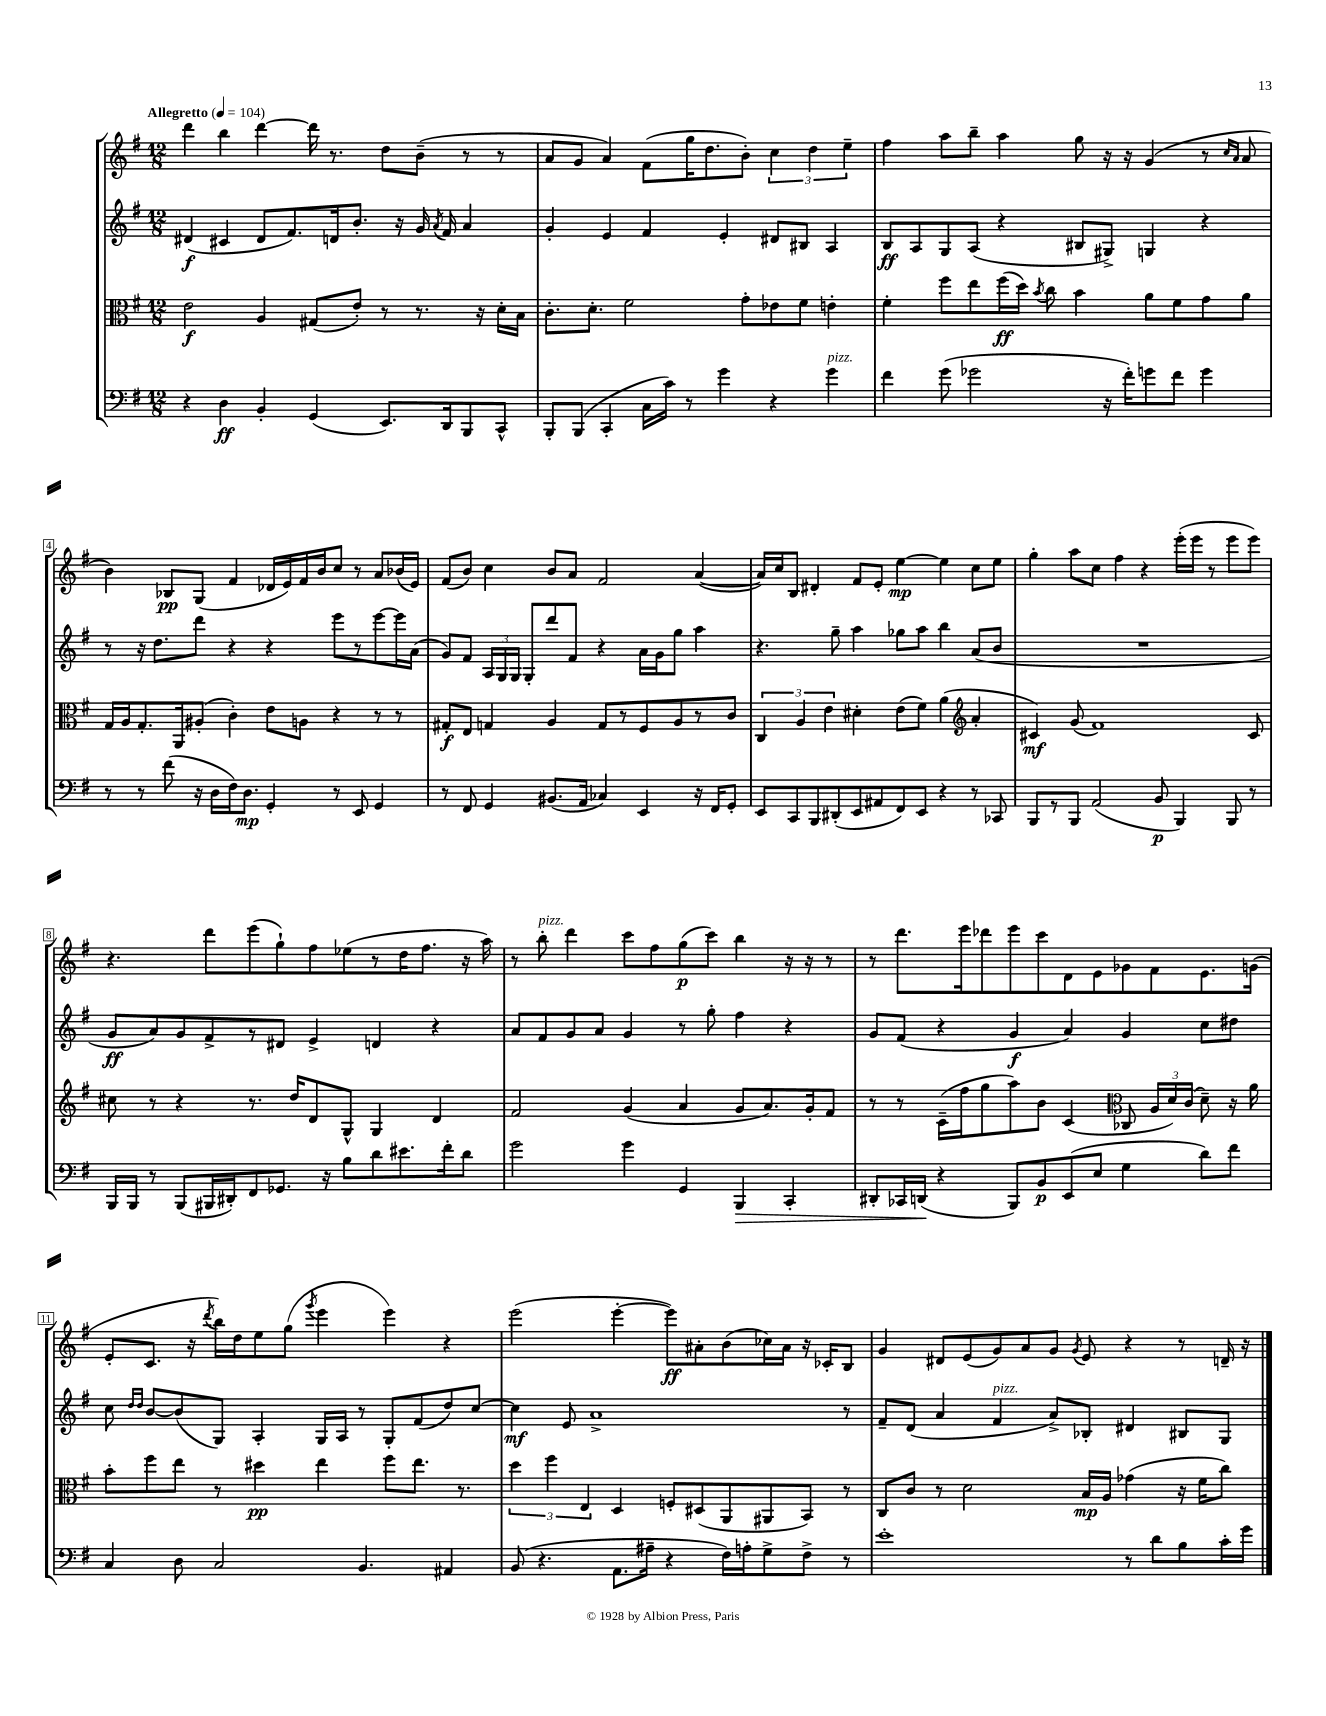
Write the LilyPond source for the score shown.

<<
\new StaffGroup <<
\new Staff = "s0" {
    \clef treble \key g \major \numericTimeSignature \time 12/8 \tempo "Allegretto" 4 = 104
    \autoBeamOff d'''4 b''4 d'''4~ d'''16 r8. d''8[ b'8]--( r8 r8 |
    a'8[ g'8] a'4) fis'8[( g''16 d''8. b'8]-.) \tuplet 3/2 { c''4 d''4 e''4-- } |
    fis''4 a''8[ b''8]-- a''4 g''8 r16 r16 g'4( r8 \grace { c''16[ a'16] } a'8 |
    b'4) bes8[\pp g8]( fis'4 des'16[ e'16) fis'16 b'16 c''8] r8 a'8[ bes'16( e'16]) |
    fis'8[( b'8]) c''4 b'8[ a'8] fis'2 a'4~( |
    a'16[) c''16 b8] dis'4-. fis'8[ e'8]-. e''4~\mp e''4 c''8[ e''8] |
    g''4-. a''8[ c''8] fis''4 r4 e'''16[-.( e'''16] r8 e'''8[ e'''8]) |
    r4. d'''8[ e'''8( g''8-!) fis''8 ees''8( r8 d''16 fis''8.] r16 a''16) |
    r8 b''8-.^\markup { \italic "pizz." } d'''4 c'''8[ fis''8 g''8\p( c'''8]) b''4 r16 r16 r8 |
    r8 d'''8.[ e'''16 des'''8 e'''8 c'''8 d'8 e'8 ges'8 fis'8 e'8. g'16]( |
    e'8[-. c'8.] r16 \acciaccatura { d'''8 } b''16[) d''16 e''8 g''8]( \acciaccatura { g'''8 } e'''4 e'''4) r4 |
    e'''2( e'''4~-. e'''8[\ff) ais'8-. b'8( ces''16) ais'16] r16 ces'16[-. b8] |
    g'4 dis'8[ e'8( g'8) a'8 g'8] \acciaccatura { g'8 } e'8 r4 r8 d'16-- r16 \bar "|." |
}
\new Staff = "s1" {
    \clef treble \key g \major \numericTimeSignature \time 12/8
    \autoBeamOff dis'4\f( cis'4 dis'8[ fis'8.) d'16 b'8.]-. r16 g'16 \acciaccatura { a'8 } fis'16 a'4 |
    g'4-. e'4 fis'4 e'4-. dis'8[ bis8] a4 |
    b8[\ff a8 g8 a8]( r4 bis8[ gis8]->) g4 r4 |
    r8 r16 d''8.[ d'''8] r4 r4 e'''8[ r8 e'''8~ e'''16 a'16]( |
    g'8[) fis'8] \tuplet 3/2 { a16[ g16 g16] } g8[-. d'''8 fis'8] r4 a'16[ g'16 g''8] a''4 |
    r4. g''8-- a''4 ges''8[ a''8] b''4 a'8[( b'8] |
    R1. |
    g'8[\ff a'8) g'8 fis'8-> r8 dis'8] e'4-> d'4 r4 |
    a'8[ fis'8 g'8 a'8] g'4 r8 g''8-. fis''4 r4 |
    g'8[ fis'8]( r4 g'4\f a'4) g'4 c''8[ dis''8] |
    c''8 \grace { d''16[ d''16] } b'8[~ b'8( g8]) a4-. g16[ a16] r8 g8[-. fis'8( d''8) c''8]~ |
    c''4\mf e'8 a'1-> r8 |
    fis'8[-- d'8]( a'4 fis'4^\markup { \italic "pizz." } a'8[->) bes8]-. dis'4 bis8[ g8] \bar "|." |
}
\new Staff = "s2" {
    \clef alto \key g \major \numericTimeSignature \time 12/8
    \autoBeamOff e'2\f a4 gis8[( e'8]-.) r8 r8. r16 d'16[-. b16] |
    c'8.[-. d'8.]-. fis'2 g'8[-. ees'8 fis'8] e'4-. |
    fis'4-. fis''8[ e''8 fis''16\ff( d''16]) \acciaccatura { b'8 } c''8 b'4 a'8[ fis'8 g'8 a'8] |
    g16[ a16 g8.-. a,16 ais8]-.( c'4-.) e'8[ a8] r4 r8 r8 |
    gis8[-.\f e8] g4 a4 g8[ r8 fis8 a8 r8 c'8] |
    \tuplet 3/2 { c4 a4 e'4 } dis'4-. e'8[( fis'8]) a'4( \clef treble a'4-. |
    cis'4\mf) g'8( fis'1) cis'8 |
    cis''8 r8 r4 r8. d''16[ d'8 g8]-^ g4 d'4 |
    fis'2 g'4( a'4 g'8[ a'8.) g'16-. fis'8] |
    r8 r8 c'16[--( fis''16 g''8 a''8) b'8] c'4( \clef alto ces8 \tuplet 3/2 { a16[ d'16) c'16]( } d'8--) r16 a'16 |
    b'8[-. fis''8 e''8] r8 dis''4\pp e''4 fis''8[ e''8.] r8. |
    \tuplet 3/2 { d''4 fis''4 e4 } d4 f8[-. dis8( a,8 ais,8 b,8]) r8 |
    c8[ c'8] r8 d'2 b16[\mp a16] ges'4( r16 fis'16[ c''8]) \bar "|." |
}
\new Staff = "s3" {
    \clef bass \key g \major \numericTimeSignature \time 12/8
    \autoBeamOff r4 d4\ff b,4-. g,4( e,8.[) d,16 b,,8 c,8]-^ |
    b,,8[-. b,,8]( c,4-. c16[ c'16]) r8 g'4 r4 g'4^\markup { \italic "pizz." } |
    fis'4 g'8( ges'2 r16 fis'16[-.) g'8 fis'8] g'4 |
    r8 r8 fis'8( r16 d16[ fis16) d8.]\mp g,4-. r8 e,8 g,4 |
    r8 fis,8 g,4 bis,8.[( a,16] ces4) e,4 r16 fis,16[ g,8]-. |
    e,8[ c,8 b,,8 dis,8-.( e,8 ais,8 fis,8) e,8] r4 r8 ces,8 |
    b,,8[ r8 b,,8] a,2( b,8\p b,,4) b,,8 r8 |
    b,,16[ b,,16] r8 b,,8[( bis,,16 dis,16-.) fis,8 ges,8.] r16 b8[ d'8 eis'8. fis'16-. d'8] |
    g'2 g'4 g,4 b,,4\> c,4-. |
    dis,8[-. ces,16 d,16]\!( r4 b,,8[) b,8\p e,8( e8] g4 d'8[) fis'8] |
    c4 d8 c2 b,4. ais,4 |
    b,8( r4. a,8.[ ais16]-- r4 fis16[) a16-. g8-> fis8]-> r8 |
    e'1-. r8 d'8[ b8 c'16-. g'16] \bar "|." |
}
>>
>>
\layout { \context { \Score \override BarNumber.stencil = #(make-stencil-boxer 0.1 0.3 ly:text-interface::print) } }
